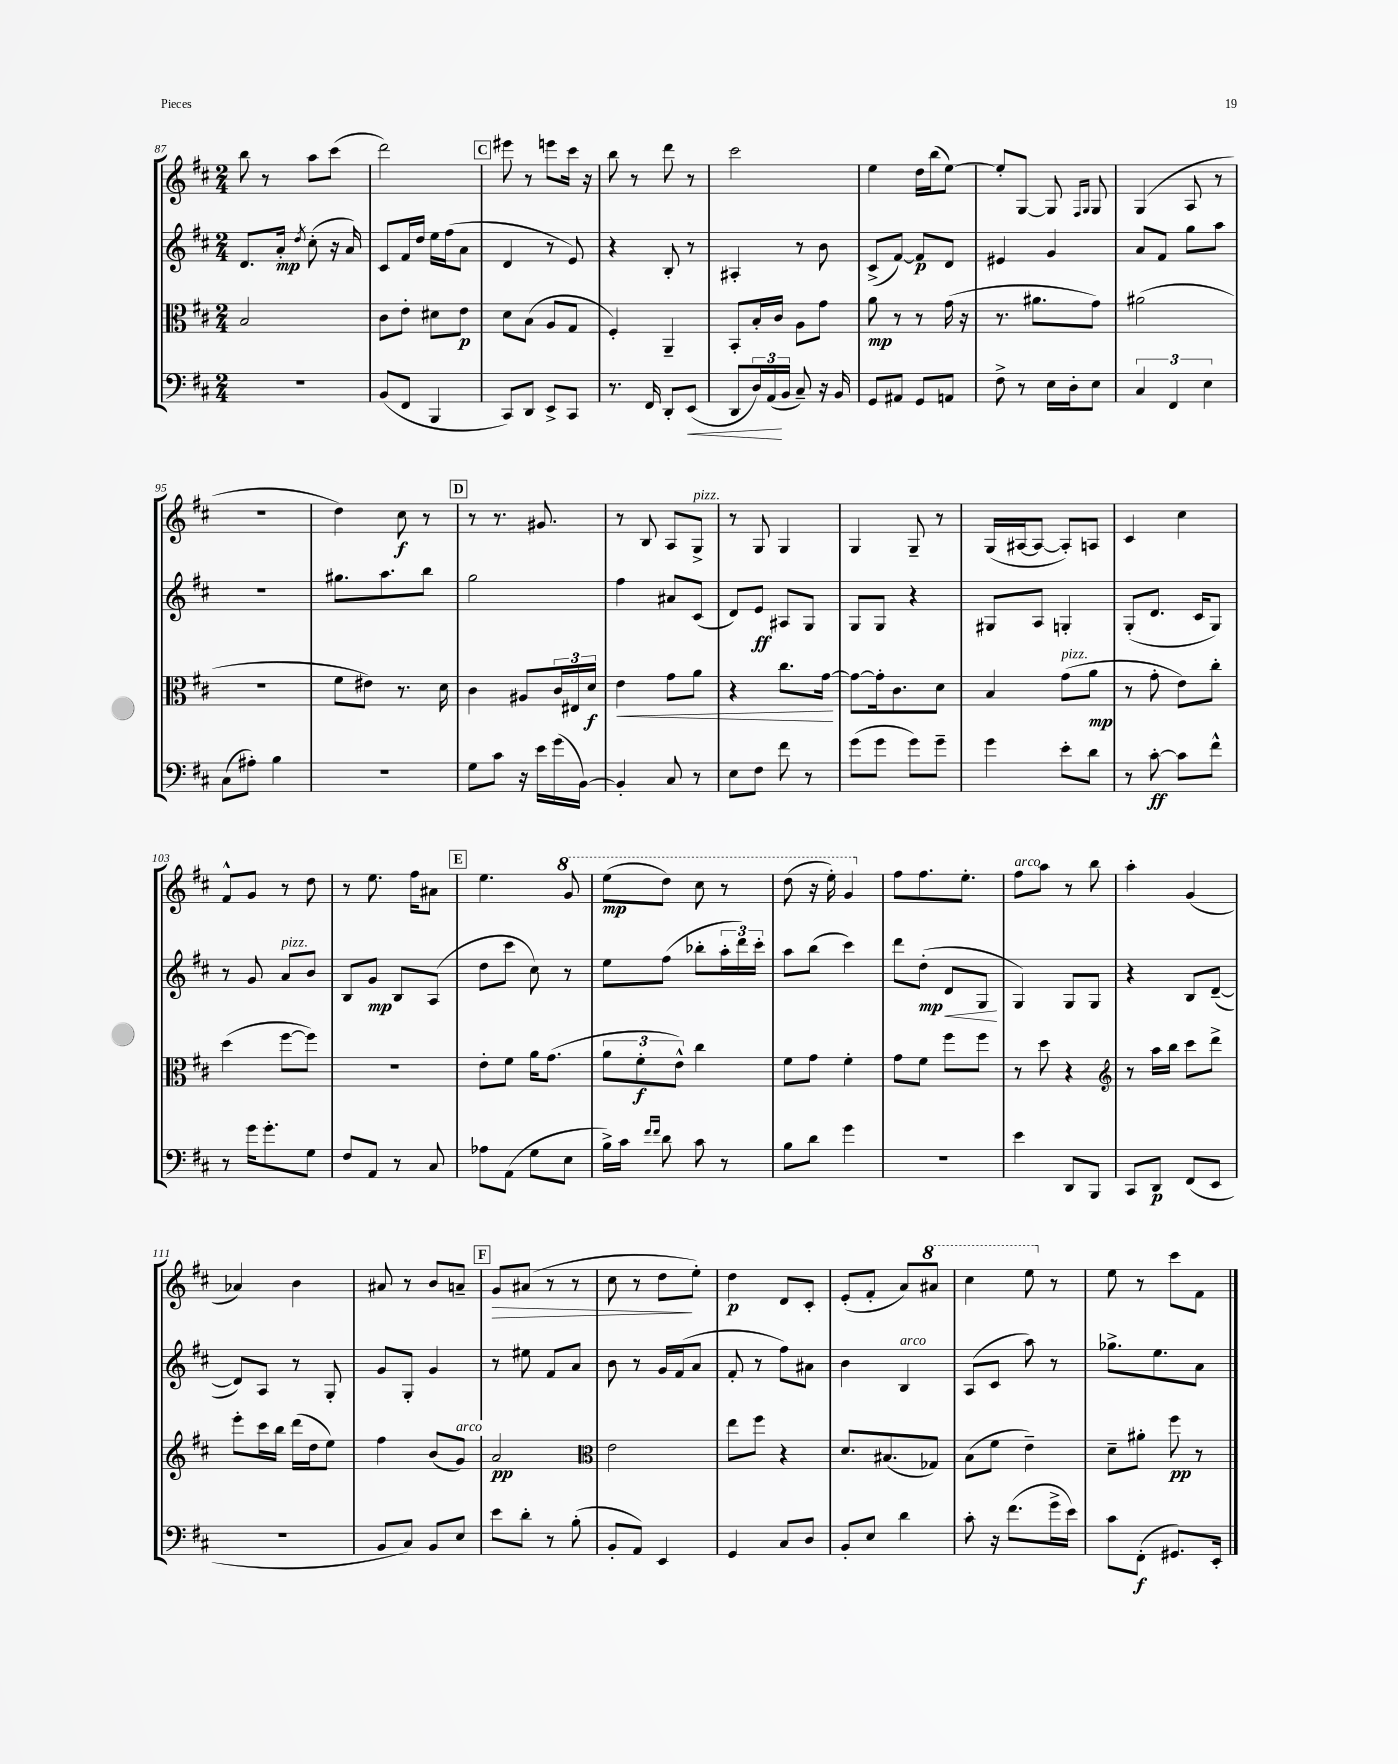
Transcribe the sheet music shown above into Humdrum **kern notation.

**kern	**kern	**kern	**kern
*staff4	*staff3	*staff2	*staff1
*clefF4	*clefC3	*clefG2	*clefG2
*k[f#c#]	*k[f#c#]	*k[f#c#]	*k[f#c#]
*M2/4	*M2/4	*M2/4	*M2/4
2r	2B/	8.d/L	8bb\
.	.	.	8r
.	.	16a'/Jk	.
.	.	8qdd/	.
.	.	(8cc#'\	8aa\L
.	.	16r	(8ccc#\J
.	.	16a/)	.
=	=	=	=
(8BB/L	8c#\L	8c#/L	2ddd\)
8FF#/J	8e'\J	16f#/L	.
.	.	16dd/JJ	.
4BBB/	8d#\L	16ee\LL	.
.	.	(16ff#\J	.
.	8e\J	8a\J	.
=	=	=	=
8CC#/L)	8d\L	4d/	8eee#\
8DD/J	(8B\J	.	8r
8EE^/L	8A/L	8r	8eee\L
8CC#/J	8G/J	8e/)	16ccc#\Jk
.	.	.	16r
=	=	=	=
8.r	4F#'/)	4r	8bb\
.	.	.	8r
16FF#/	.	.	.
8DD'/L	4AA~/	8B'/	8ddd\
(8EE/J	.	8r	8r
=	=	=	=
8DD/L	8BB'/L	4A#'/	2ccc#\
24D/L)	16B'/L	.	.
(24AA/	.	.	.
.	16c#/JJ	.	.
24BB/JJ	.	.	.
8C#~/)	8A\L	8r	.
16r	8g\J	8b\	.
16BB/	.	.	.
=	=	=	=
8GG/L	8a\	(8c#^/L	4ee\
8AA#/J	8r	[8f#/J)	.
8GG/L	8r	8f#/]L	16dd\LL
.	.	.	(16bb\J
8AA/J	(16g\	8d/J	[8ee\J)
.	16r	.	.
=	=	=	=
8F#^\	8.r	4e#/	8ee'/]L
8r	.	.	[8G/J
.	8.a#\L	.	.
16E\LL	.	4g/	8G/]
16D'\J	.	.	.
.	.	.	16qqF#/LL
.	.	.	16qqG/JJ
8E\J	8g\J)	.	8G/
=	=	=	=
6C#/	(2a#\	8a/L	(4G/
.	.	8f#/J	.
6FF#/	.	.	.
.	.	8gg\L	8A/
6E\	.	.	.
.	.	8aa\J	8r
=	=	=	=
(8C#\L	2r	2r	2r
8A#'\J)	.	.	.
4B\	.	.	.
=	=	=	=
2r	8f#\L	8.gg#\L	4dd\)
.	8e#\J)	.	.
.	.	8.aa\	.
.	8.r	.	8cc#\
.	.	8bb\J	8r
.	16d\	.	.
=	=	=	=
8G\L	4c#\	2gg\	8r
8c#\J	.	.	8.r
16r	8A#/L	.	.
16e\LL	.	.	8.g#/
(16g\	24c#/L	.	.
.	24E#/	.	.
[16BB\JJ)	.	.	.
.	24d/JJ	.	.
=	=	=	=
4BB'/]	4e\	4ff#\	8r
.	.	.	8B/
8C#/	8g\L	8a#/L	8A/L
8r	8a\J	(8c#/J	8G^/J
=	=	=	=
8E\L	4r	8d/L)	8r
8F#\J	.	8e/J	8G/
8f#\	8.cc#\L	8A#/L	4G/
8r	.	8G/J	.
.	[16g\Jk	.	.
=	=	=	=
(8g\L	8g\_L	8G/L	4G/
8g\J	16g'\]k	8G/J	.
.	8.c#\	.	.
8g\L)	.	4r	8G~/
8g~\J	8d\J	.	8r
=	=	=	=
4g\	4B/	8G#/L	(16G/LL
.	.	.	[16A#/J
.	.	8A/J	8A#/_J
8e'\L	(8g\L	4G'/	8A#'/]L)
8d\J	8a\J	.	8A/J
=	=	=	=
8r	8r	(8G'/L	4c#/
[8c#'\	8g'\	8.d/J	.
8c#\]L	8e\L)	.	4cc#\
.	.	16c#/LK	.
8f#^^\J	8cc#'\J	8G/J)	.
=	=	=	=
8r	(4dd\	8r	8f#^^/L
16g\LK	.	8g/	8g/J
8.g'\	.	.	.
.	[8ff#\L	8a/L	8r
8G\J	8ff#\]J)	8b/J	8dd\
=	=	=	=
8F#/L	2r	8B/L	8r
8AA/J	.	8g/J	8.ee\
8r	.	8B/L	.
.	.	.	16ff#\LK
8C#/	.	(8A/J	8a#\J
=	=	=	=
8A-\L	8e'\L	8dd\L	4.ee\
(8AA\J	8f#\J	8ccc#\J	.
8G\L	16a\LK	8cc#\)	.
.	(8.g\J	.	.
8E\J	.	8r	8gg/
=	=	=	=
16B^\LL)	12a\L	8ee\L	(8eee\L
16c#\JJ	.	.	.
.	12f#'\	.	.
16qqf#/LL	.	.	.
16qqf#/JJ	.	.	.
8d\	.	(8ff#\J	8ddd\J)
.	12e^^\J)	.	.
8c#\	4cc#\	8bb-'\L	8ccc#\
8r	.	24aa'\L	8r
.	.	24ddd\)	.
.	.	24ccc#'\JJ	.
=	=	=	=
8B\L	8f#\L	8aa\L	(8ddd\
8d\J	8g\J	(8bb\J	16r
.	.	.	16eee'\)
4g\	4f#'\	4ccc#\)	4gg/
=	=	=	=
2r	8g\L	8ddd\L	8ff#\L
.	8f#\J	(8dd'\J	8.ff#\
.	8ff#\L	8d/L	.
.	.	.	8.ee'\J
.	8ff#\J	8G/J	.
=	=	=	=
4e\	8r	4G/)	8ff#\L
.	8dd\	.	8aa\J
8DD/L	4r	8G/L	8r
8BBB/J	.	8G/J	8bb\
=	=	=	=
*	*clefG2	*	*
8CC#/L	8r	4r	4aa'\
8DD/J	16aa\LL	.	.
.	16bb\JJ	.	.
(8FF#/L	8ccc#\L	8B/L	(4g/
8EE/J	8ddd^\J	([8d~/J	.
=	=	=	=
2r	8eee'\L	8d/]L)	4a-/)
.	16ccc#\L	8A/J	.
.	16bb\JJ	.	.
.	(16ddd\LL	8r	4b\
.	16dd\J	.	.
.	8ee\J)	8G'/	.
=	=	=	=
8BB/L	4ff#\	8g/L	8a#/
8C#/J)	.	8G'/J	8r
8BB/L	(8b/L	4g/	8b/L
8E/J	8g/J)	.	8a~/J
=	=	=	=
8e\L	2a/	8r	8g/L
8d'\J	.	8ee#\	(8a#/J
8r	.	8f#/L	8r
(8B'\	.	8a/J	8r
=	=	=	=
*	*clefC3	*	*
8BB'/L	2e\	8b\	8cc#\
8AA/J)	.	8r	8r
4EE/	.	16g/LL	8dd\L
.	.	(16f#/J	.
.	.	8a/J	8ee'\J)
=	=	=	=
4GG/	8ee\L	8f#'/	4dd\
.	8ff#\J	8r	.
8C#/L	4r	8ff#\L)	8d/L
8D/J	.	8a#\J	8c#'/J
=	=	=	=
8BB'/L	8.d/L	4b\	(8e'/L
8E/J	.	.	8f#'/J
.	(8.B#/	.	.
4d\	.	4B/	8a/L)
.	8G-/J)	.	8aa#/J
=	=	=	=
8c#'\	(8B\L	(8A/L	4ccc#\
16r	8f#\J	8c#/J	.
(8.f#\L	.	.	.
.	4e~\)	8aa\)	8eee\
16g^\L	.	8r	8r
16e\JJ)	.	.	.
=	=	=	=
8c#\L	8d~\L	8.gg-^\L	8ee\
(8FF#'\J	8a#'\J	.	8r
.	.	8.ee\	.
8.GG#/L)	8ff#\	.	8ccc#\L
.	8r	8a\J	8f#\J
16EE'/Jk	.	.	.
==	==	==	==
*-	*-	*-	*-
